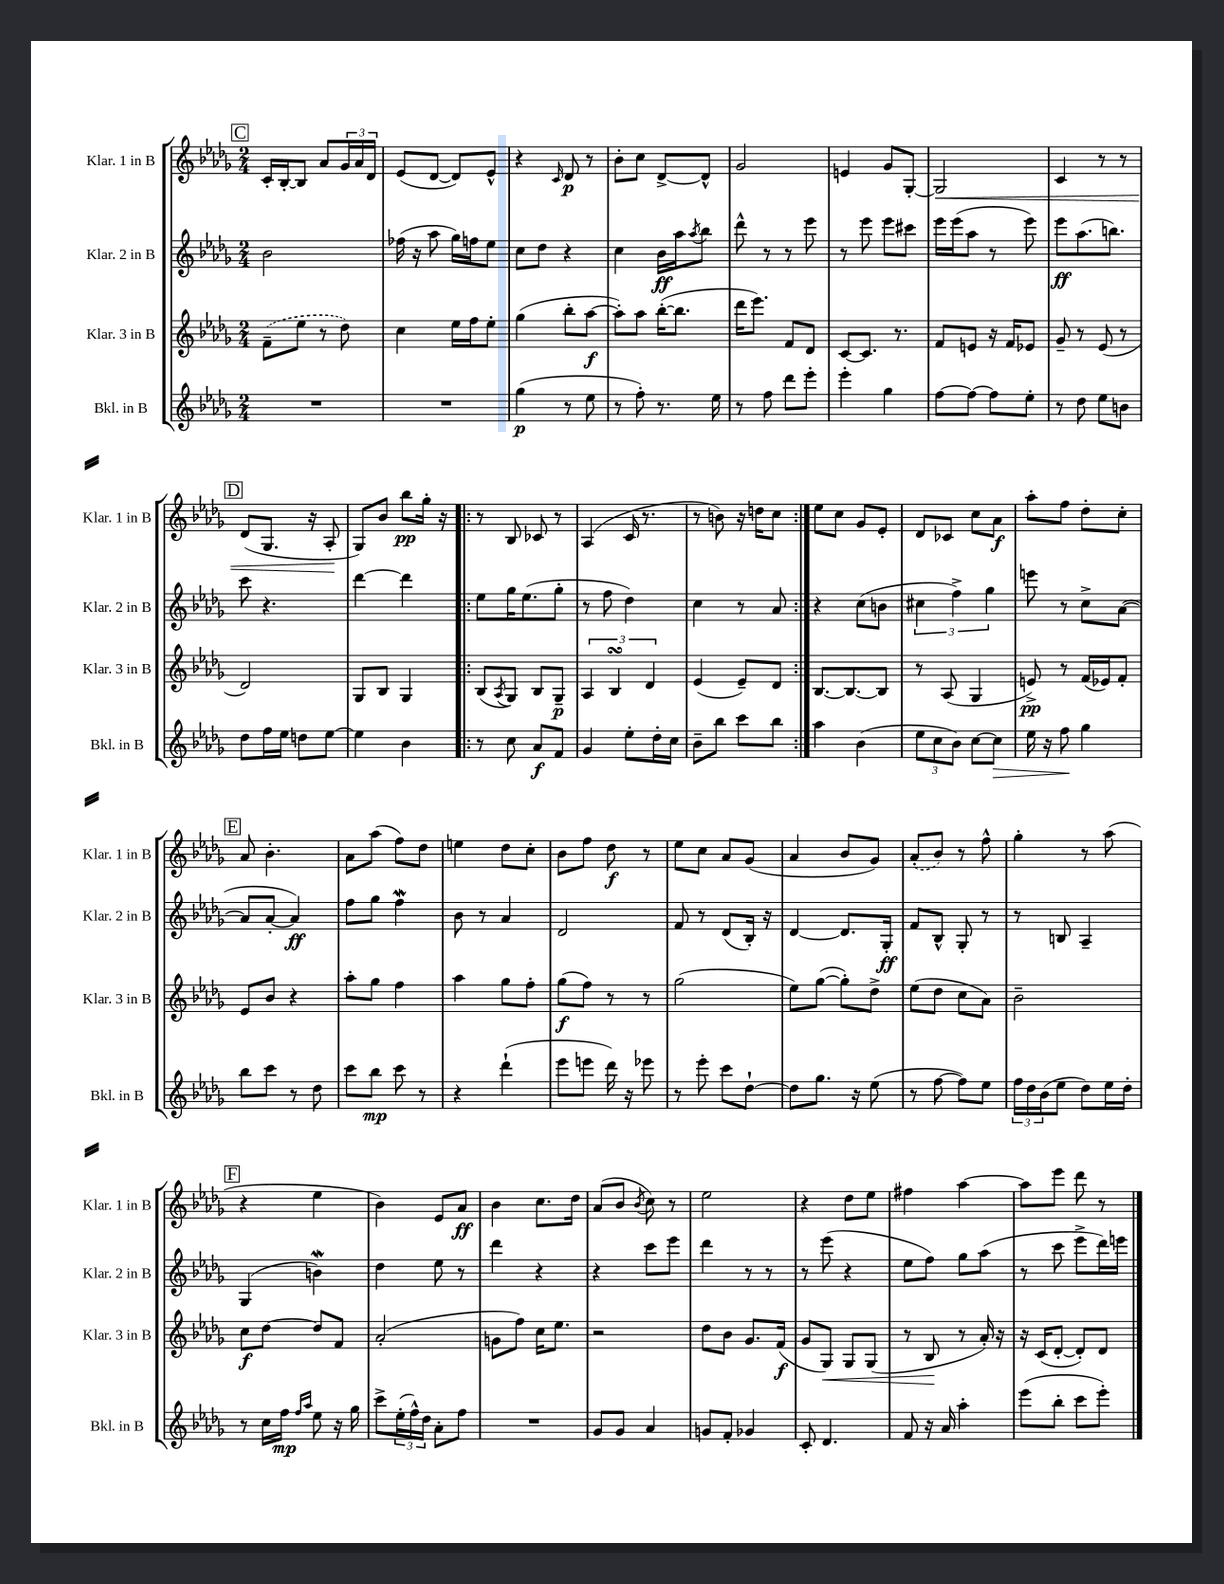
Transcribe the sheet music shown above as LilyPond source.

<<
\new StaffGroup <<
\new Staff = "s0" \with { instrumentName = "Klar. 1 in B" shortInstrumentName = "Klar. 1 in B" } {
    \clef treble \key des \major \numericTimeSignature \time 2/4
    \mark \markup { \box "C" } c'16-. bes16~-. bes8 aes'8 \tuplet 3/2 { ges'16 aes'16 des'16 } |
    ees'8( des'8~ des'8) ees'8-^ |
    r4 \grace { c'16 } des'8\p r8 |
    bes'8-. c''8 des'8~-> des'8-^ |
    ges'2 |
    e'4 ges'8 ges8~-. |
    ges2\< |
    c'4 r8 r8 |
    \mark \markup { \box "D" } des'8( ges8. r16 aes8-.\! |
    ges8) bes'8 bes''8\pp ges''16-. r16 |
    \repeat volta 2 { r8 bes8 ces'8 r8 |
    aes4( c'16 r8. |
    r8 b'8) r16 d''16 c''8 | }
    ees''8 c''8 ges'8 ees'8-. |
    des'8 ces'8 c''8 aes'8\f |
    aes''8-. f''8 des''8-. c''8-. |
    \mark \markup { \box "E" } aes'8 bes'4.-. |
    aes'8 aes''8( f''8) des''8 |
    e''4 des''8 c''8-. |
    bes'8 f''8 des''8\f r8 |
    ees''8 c''8 aes'8 ges'8( |
    aes'4 bes'8 ges'8) |
    \once \slurDashed aes'8-.( bes'8) r8 f''8-^ |
    ges''4-. r8 aes''8( |
    \mark \markup { \box "F" } r4 ees''4 |
    bes'4) ees'8 aes'8\ff |
    bes'4 c''8. des''16 |
    aes'8( bes'8 \acciaccatura { bes'8 } c''8) r8 |
    ees''2 |
    r4 des''8 ees''8 |
    fis''4 aes''4~ |
    aes''8 ees'''8 des'''8 r8 \bar "|." |
}
\new Staff = "s1" \with { instrumentName = "Klar. 2 in B" shortInstrumentName = "Klar. 2 in B" } {
    \clef treble \key des \major \numericTimeSignature \time 2/4
    \mark \markup { \box "C" } bes'2 |
    fes''16( r16 aes''8 ges''16) f''16 ees''8 |
    c''8 des''8 r4 |
    c''4 bes'16\ff aes''16 \acciaccatura { aes''8 } bes''8 |
    des'''8-^ r8 r8 ees'''8 |
    r8 ees'''8 ees'''8 cis'''8 |
    ees'''16 ees'''16( aes''8 r8 ees'''8) |
    ees'''8\ff aes''8.( b''8.) |
    \mark \markup { \box "D" } c'''8 r4. |
    des'''4~ des'''4 |
    \repeat volta 2 { ees''8 ges''16 ees''8.( ges''8-. |
    r8 f''8 des''4) |
    c''4 r8 aes'8 | }
    r4 c''8( b'8 |
    \tuplet 3/2 { cis''4 f''4->) ges''4 } |
    e'''8 r8 c''8-> aes'8~( |
    \mark \markup { \box "E" } aes'8 aes'8~-. aes'4\ff) |
    f''8 ges''8 f''4\mordent |
    bes'8 r8 aes'4 |
    des'2 |
    f'8 r8 des'8( bes16-.) r16 |
    des'4~ des'8. ges16-.\ff |
    f'8 bes8-^ ges8-. r8 |
    r8 b8 aes4-- |
    \mark \markup { \box "F" } ges4( b'4\mordent) |
    des''4 ees''8 r8 |
    des'''4 r4 |
    r4 c'''8 ees'''8 |
    des'''4 r8 r8 |
    r8 ees'''8( r4 |
    ees''8 f''8) ges''8 aes''8( |
    r8 c'''8 ees'''8-> des'''16) e'''16 \bar "|." |
}
\new Staff = "s2" \with { instrumentName = "Klar. 3 in B" shortInstrumentName = "Klar. 3 in B" } {
    \clef treble \key des \major \numericTimeSignature \time 2/4
    \mark \markup { \box "C" } \once \slurDashed f'8--( ees''8 r8 des''8) |
    c''4 ees''16 f''16 ees''8-. |
    ges''4( bes''8-. aes''8~\f |
    aes''8-.) aes''8 bes''16~-.( bes''8. |
    des'''16 ees'''8.) f'8 des'8 |
    c'8~ c'8. r8. |
    f'8 e'8 r16 f'16 ees'8 |
    ges'8-- r8 ees'8( r8 |
    \mark \markup { \box "D" } des'2) |
    ges8 bes8 ges4 |
    \repeat volta 2 { bes8( \acciaccatura { aes8 } ges8) bes8 ges8--\p |
    \tuplet 3/2 { aes4 bes4\turn des'4 } |
    ees'4( ees'8--) des'8 | }
    bes8.~ bes8.~ bes8 |
    r8 aes8( ges4 |
    e'8->\pp) r8 f'16( ees'16) f'8-. |
    \mark \markup { \box "E" } ees'8 bes'8 r4 |
    aes''8-. ges''8 f''4 |
    aes''4 ges''8 f''8-. |
    ges''8\f( f''8) r8 r8 |
    ges''2( |
    ees''8) ges''8~( ges''8-.) des''8-> |
    ees''8( des''8 c''8 aes'8) |
    bes'2-- |
    \mark \markup { \box "F" } c''8\f des''8~ des''8 f'8 |
    aes'2-.( |
    g'8 f''8) c''16 ees''8. |
    r2 |
    des''8 bes'8 ges'8. f'16\f( |
    ges'8 ges8\<) ges8 ges8( |
    r8 bes8\! r8 aes'16-.) r16 |
    r16 c'16( des'8~-. des'8-.) des'8 \bar "|." |
}
\new Staff = "s3" \with { instrumentName = "Bkl. in B" shortInstrumentName = "Bkl. in B" } {
    \clef treble \key des \major \numericTimeSignature \time 2/4
    \mark \markup { \box "C" } R2 |
    R2 |
    ges''4\p( r8 ees''8 |
    r8 f''8-.) r8. ees''16 |
    r8 f''8 des'''8 ees'''8-. |
    ees'''4-. ges''4 |
    f''8~ f''8~ f''8 ees''8-. |
    r8 des''8 ees''8 b'8 |
    \mark \markup { \box "D" } des''8 f''16 ees''16 d''8 ees''8~ |
    ees''4 bes'4 |
    \repeat volta 2 { r8 c''8 aes'8\f f'8 |
    ges'4 ees''8-. des''16-. c''16 |
    bes'8-- bes''8 c'''8 bes''8 | }
    aes''4 bes'4( |
    \tuplet 3/2 { ees''8 c''8 bes'8) } c''8~ c''8\> |
    ees''16 r16 f''8\! ges''4 |
    \mark \markup { \box "E" } bes''8 c'''8 r8 des''8 |
    c'''8 bes''8\mp c'''8 r8 |
    r4 des'''4-!( |
    ees'''8 e'''8 des'''16) r16 ees'''8 |
    r8 ees'''8-. c'''8 des''8~-! |
    des''8 ges''8. r16 ees''8( |
    r8 f''8~ f''8) ees''8 |
    \tuplet 3/2 { f''16 des''16 bes'16( } ees''8 des''8) ees''16 des''16-. |
    \mark \markup { \box "F" } r8 c''16 f''16\mp \grace { f''16 aes''16 } ees''8 r16 ges''16 |
    c'''8-> \tuplet 3/2 { ees''16-.( f''16-^) des''16 } aes'8-. f''8 |
    R2 |
    ges'8 ges'8 aes'4 |
    g'8 f'8-. ges'4 |
    c'8-. des'4. |
    f'8 r16 aes'16 aes''4-. |
    ees'''8( bes''8-. c'''8 ees'''8-.) \bar "|." |
}
>>
>>
\layout { \context { \Score \remove "Bar_number_engraver" } }
